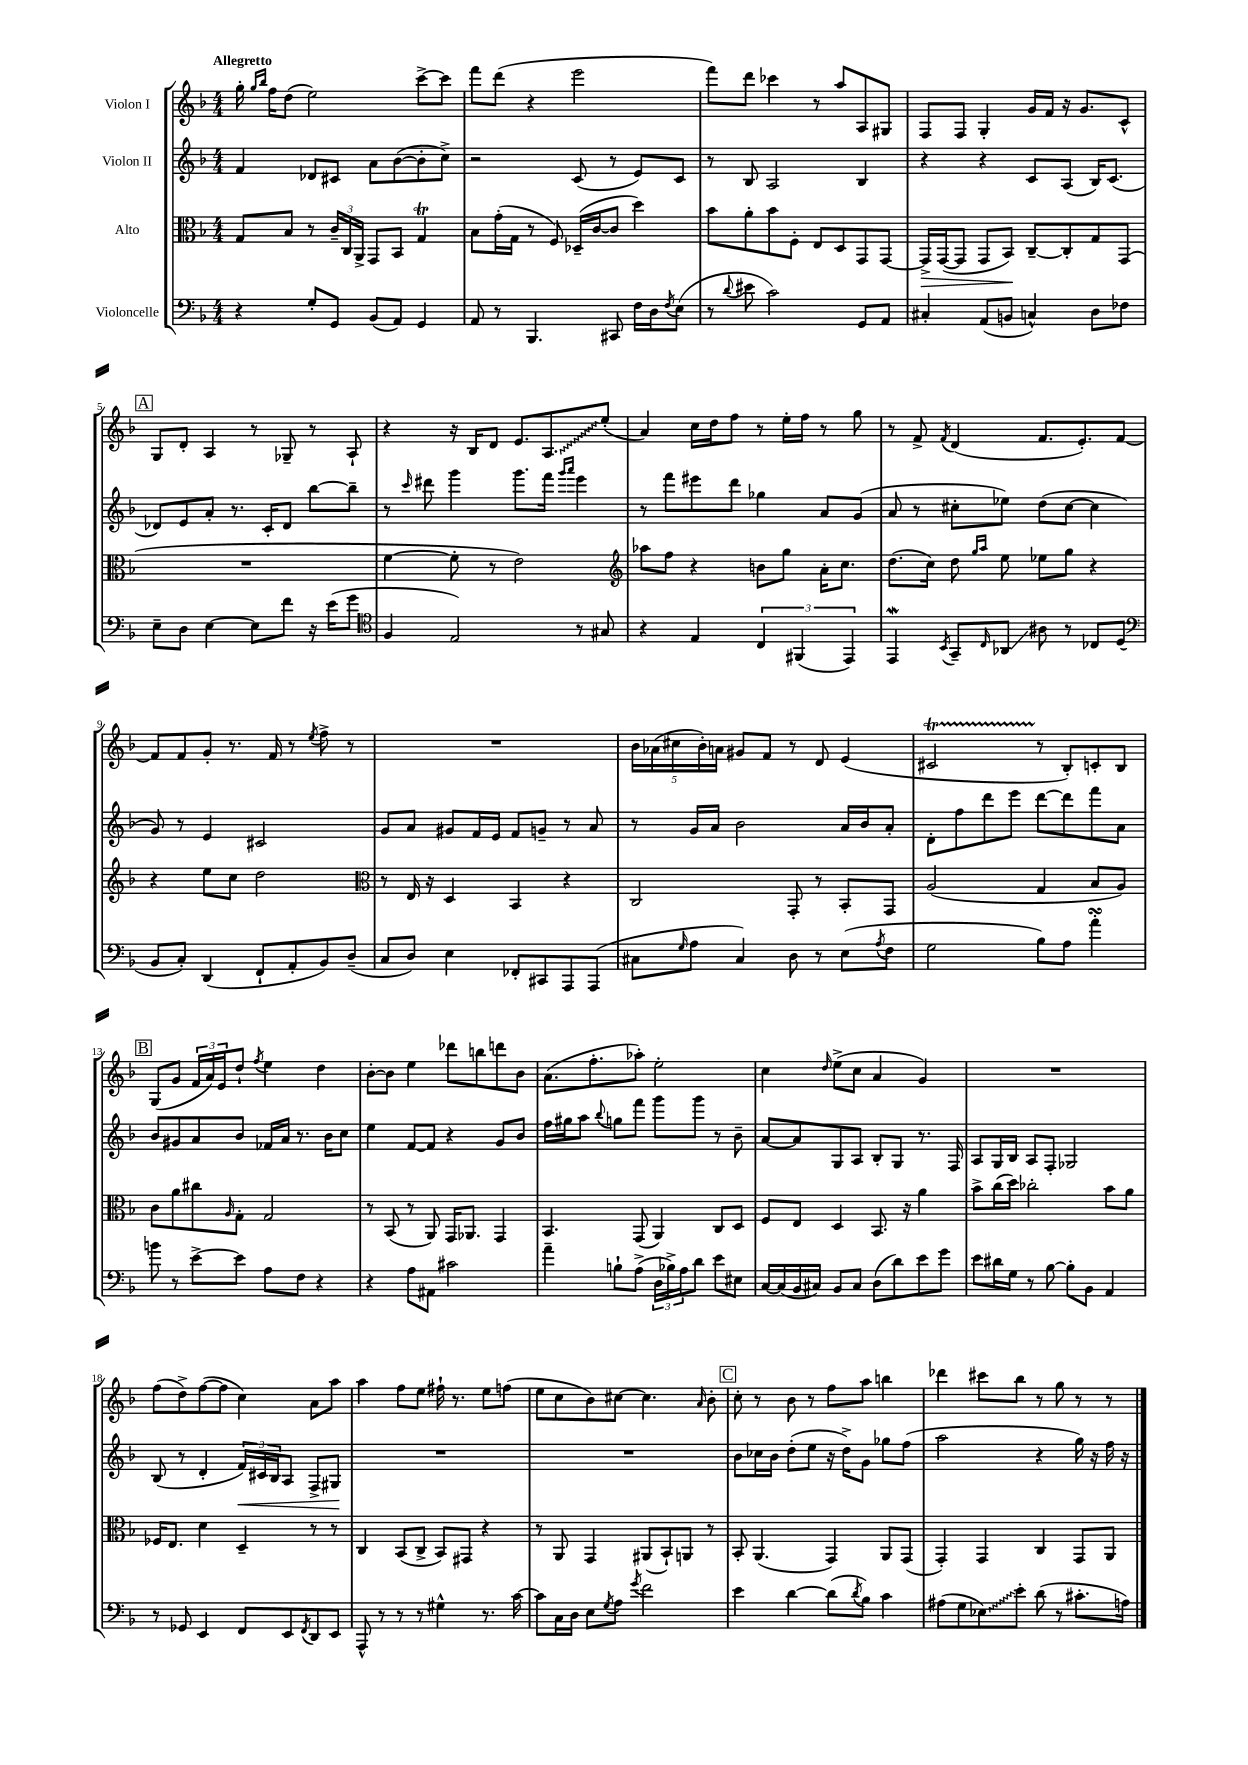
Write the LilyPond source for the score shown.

<<
\new StaffGroup <<
\new Staff = "s0" \with { instrumentName = "Violon I" } {
    \clef treble \key f \major \numericTimeSignature \time 4/4 \tempo "Allegretto"
    g''16-. \grace { g''16 bes''16 } f''16 d''8( e''2) c'''8~-> c'''8 |
    f'''8 d'''8( r4 e'''2 |
    f'''8) d'''8 ces'''4 r8 a''8 a8 gis8 |
    f8 f8 g4-. g'16 f'16 r16 g'8. c'8-^ |
    \mark \markup { \box "A" } g8 d'8-. a4 r8 ges8-- r8 a8-! |
    r4 r16 bes16 d'8 e'8. \once \override Glissando.style = #'zigzag a8.\glissando e''8-.( |
    a'4) c''16 d''16 f''8 r8 e''16-. f''16 r8 g''8 |
    r8 f'8-> \acciaccatura { f'8 } d'4( f'8. e'8.-.) f'8~ |
    f'8 f'8 g'8-. r8. f'16 r8 \acciaccatura { e''8 } f''8-> r8 |
    R1 |
    \tuplet 5/4 { bes'16 aes'16( cis''16 bes'16-.) a'16 } gis'8 f'8 r8 d'8 e'4( |
    cis'2\startTrillSpan r8\stopTrillSpan bes8-.) c'8-. bes8 |
    \mark \markup { \box "B" } g8( g'8 \tuplet 3/2 { f'16 a'16) e'16 } d''8-! \acciaccatura { f''8 } e''4 d''4 |
    bes'8~-. bes'8 e''4 des'''8 b''8 d'''8 bes'8 |
    a'8.( f''8.-. aes''8-.) e''2-. |
    c''4 \grace { d''16 } e''8->( c''8 a'4 g'4) |
    R1 |
    f''8( d''8->) f''8~( f''8 c''4) a'8 a''8 |
    a''4 f''8 e''8 fis''16-! r8. e''8 f''8( |
    e''8 c''8 bes'8) cis''8~ cis''4. \grace { a'16 } bes'8-. |
    \mark \markup { \box "C" } c''8-. r8 bes'8 r8 f''8 a''8 b''4 |
    des'''4 cis'''8 bes''8 r8 g''8 r8 r8 \bar "|." |
}
\new Staff = "s1" \with { instrumentName = "Violon II" } {
    \clef treble \key f \major \numericTimeSignature \time 4/4
    f'4 des'8 cis'8 a'8 bes'8~( bes'8-. c''8->) |
    r2 c'8( r8 e'8) c'8 |
    r8 bes8 a2 bes4 |
    r4 r4 c'8 a8( bes16) c'8.( |
    \mark \markup { \box "A" } des'8) e'8 a'8-. r8. c'16-. des'8 bes''8~ bes''8-- |
    r8 \grace { c'''16 } dis'''8 g'''4 g'''8. f'''16 \grace { g'''16 a'''16 } e'''4 |
    r8 f'''8 eis'''8 d'''8 ges''4 a'8 g'8( |
    a'8 r8 cis''8-. ees''8) d''8( cis''8~ cis''4 |
    g'8) r8 e'4 cis'2 |
    g'8 a'8 gis'8 f'16 e'16 f'8 g'8-- r8 a'8 |
    r8 g'16 a'16 bes'2 a'16 bes'16 a'8-. |
    d'8-. f''8 d'''8 e'''8 d'''8~ d'''8 f'''8 a'8 |
    \mark \markup { \box "B" } bes'8 gis'8 a'8 bes'8 fes'16 a'16 r8. bes'16 c''8 |
    e''4 f'8~ f'8 r4 g'8 bes'8 |
    f''16 gis''16 a''8 \appoggiatura { bes''8 } g''8 f'''8 g'''8 g'''8 r8 bes'8-- |
    a'8~ a'8 g8 a8 bes8-. g8 r8. f16 |
    a8 g16 bes16 a8 f8-. ges2 |
    bes8( r8 d'4-. \tuplet 3/2 { f'16\<) cis'16 bes16 } a8 f8-> gis8\! |
    R1 |
    R1 |
    \mark \markup { \box "C" } bes'8 ces''16 bes'16 d''8-.( e''8 r16 d''16->) g'8 ges''8 f''8( |
    a''2 r4 g''16) r16 f''16 r16 \bar "|." |
}
\new Staff = "s2" \with { instrumentName = "Alto" } {
    \clef alto \key f \major \numericTimeSignature \time 4/4
    g8 bes8 r8 \tuplet 3/2 { c'16-- c16 a,16-> } g,8 bes,8 g4\trill |
    bes8 g'16-.( g16 r8 f8) des16--( c'16~ c'8 d''4) |
    bes'8 a'8-. bes'8 f8-. e8 d8 g,8 g,8~ |
    g,16->\> g,16~( g,8 g,8 bes,8\!) c8~-- c8-. g8 g,8( |
    \mark \markup { \box "A" } R1 |
    f'4~ f'8-. r8 e'2) |
    \clef treble aes''8 f''8 r4 b'8 g''8 a'16-. c''8. |
    d''8.( c''16) d''8 \grace { g''16 a''16 } e''8 ees''8 g''8 r4 |
    r4 e''8 c''8 d''2 |
    \clef alto r8 e16 r16 d4 bes,4 r4 |
    c2 g,8-. r8 bes,8-. g,8 |
    a2( g4 bes8 a8) |
    \mark \markup { \box "B" } c'8 a'8 cis''8 \grace { a16 } g8-. g2 |
    r8 bes,8( r8 a,8) g,16 aes,8. g,4 |
    bes,4. g,8( a,4) c8 d8 |
    f8 e8 d4 bes,8. r16 a'4 |
    bes'8-> c''16( d''16) ces''2-. bes'8 a'8 |
    fes16 e8. d'4 d4-- r8 r8 |
    c4 bes,8( c8-> bes,8) gis,8 r4 |
    r8 a,8 g,4 ais,8( bes,8-!) a,8 r8 |
    \mark \markup { \box "C" } bes,8-. a,4.( g,4) a,8 g,8( |
    g,4-.) g,4 c4 g,8 a,8 \bar "|." |
}
\new Staff = "s3" \with { instrumentName = "Violoncelle" } {
    \clef bass \key f \major \numericTimeSignature \time 4/4
    r4 g8-. g,8 bes,8( a,8) g,4 |
    a,8 r8 bes,,4. cis,8 f16 d16 \acciaccatura { f8 } e8( |
    r8 \appoggiatura { d'8 } eis'8 c'2) g,8 a,8 |
    cis4-. a,8( b,8 c4-^) d8 fes8 |
    \mark \markup { \box "A" } e8-- d8 e4~ e8 f'8 r16 e'16( g'8 |
    \clef tenor f4 e2) r8 gis8 |
    r4 e4 \tuplet 3/2 { c4 fis,4( e,4) } |
    e,4\mordent \acciaccatura { bes,8 } g,8-- \grace { c16 } aes,8\glissando ais8 r8 ces8 d8( |
    \clef bass bes,8 c8-.) d,4( f,8-! a,8-. bes,8) d8--( |
    c8 d8) e4 fes,8-. cis,8 a,,8 a,,8( |
    cis8 \grace { g16 } a8 cis4) d8 r8 e8( \acciaccatura { a8 } f8 |
    g2 bes8) a8 a'4-.\turn |
    \mark \markup { \box "B" } b'8 r8 e'8~-> e'8 a8 f8 r4 |
    r4 a8 ais,8 cis'2 |
    a'4-- b8-! a8->( \tuplet 3/2 { d16 bes16->) a16 } d'8 e'8 eis8 |
    c16~ c16( bes,16 cis16) bes,8 cis8 d8( d'8) e'8 g'8 |
    e'8 dis'16 g16 r8 bes8~ bes8-. bes,8 a,4 |
    r8 ges,8 e,4 f,8 e,8 \acciaccatura { f,8 } d,8 e,8 |
    a,,8-^ r8 r8 r8 gis4-^ r8. c'16~ |
    c'8 c16 d16 e8 \acciaccatura { g8 } a8 \acciaccatura { g'8 } f'2 |
    \mark \markup { \box "C" } e'4 d'4~ d'8( \acciaccatura { d'8 } bes8) c'4 |
    ais8( g8 \once \override Glissando.style = #'zigzag ees8\glissando) e'8-. d'8( r8 cis'8.-. a16) \bar "|." |
}
>>
>>
